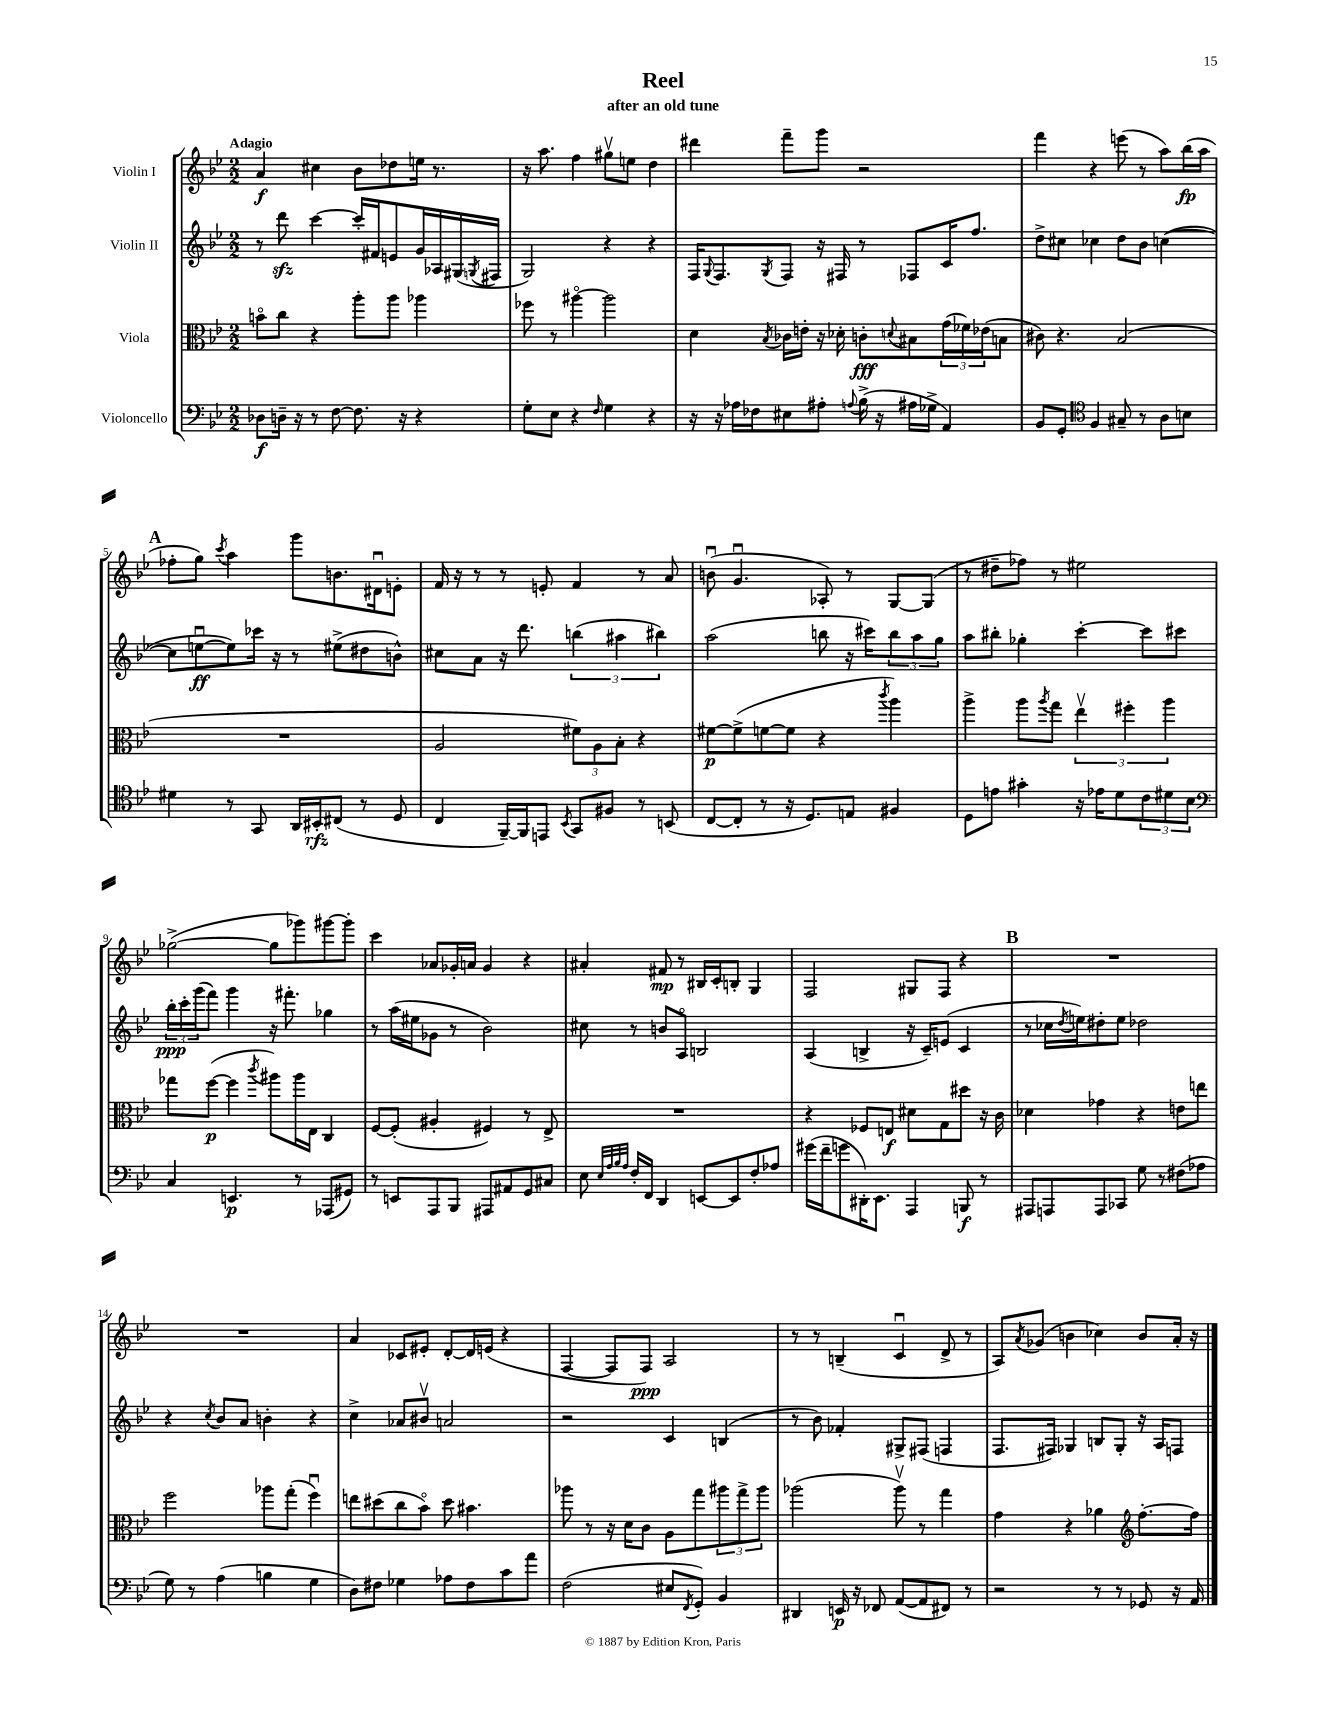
\header { title = "Reel" subtitle = "after an old tune" }
<<
\new StaffGroup <<
\new Staff = "s0" \with { instrumentName = "Violin I" } {
    \clef treble \key bes \major \numericTimeSignature \time 2/2 \tempo "Adagio"
    a'4\f cis''4 bes'8 des''8 e''16 r8. |
    r16 a''8. f''4 gis''8\upbow e''8 d''4 |
    dis'''4 f'''8-- g'''8 r2 |
    f'''4 r4 e'''8( r8 a''8) bes''16\fp( a''16 |
    \mark \markup { \bold "A" } fes''8-. g''8) \acciaccatura { c'''8 } a''4 g'''8 b'8. dis'16\downbow e'8-. |
    f'16 r16 r8 r8 e'8-. f'4 r8 a'8 |
    b'8\downbow( g'4.\downbow aes8-.) r8 g8~ g8( |
    r8 dis''8-- fes''8) r8 eis''2 |
    ges''2~->( ges''8 ges'''8) gis'''8~ gis'''8-. |
    c'''4 aes'8 ges'16-. a'16 ges'4 r4 |
    ais'4-. fis'8\mp r8 bis16 c'16-. b8-. g4 |
    f2 gis8 f8 r4 |
    \mark \markup { \bold "B" } R1 |
    R1 |
    a'4 ces'8 eis'8-. d'8~-. d'16 e'16( r4 |
    f4~ f8 f8\ppp) a2 |
    r8 r8 b4--( c'4\downbow d'8-> r8 |
    a8) \acciaccatura { a'8 } ges'8( b'4 ces''4) b'8 a'16-. r16 \bar "|." |
}
\new Staff = "s1" \with { instrumentName = "Violin II" } {
    \clef treble \key bes \major \numericTimeSignature \time 2/2
    r8 d'''8\sfz c'''4~ c'''16-. fis'16 e'8 g'16 aes16 gis16( \acciaccatura { g8 } fis16 |
    g2) r4 r4 |
    f16 \appoggiatura { g8 } f8. \acciaccatura { g8 } f8 r16 fis16 r8 fes8 c'16 f''8. |
    d''8-> cis''8 ces''4 d''8 bes'8 c''4~( |
    \mark \markup { \bold "A" } c''8 e''8~\downbow\ff e''8) ces'''16 r16 r8 eis''8->( dis''8 b'8-^) |
    cis''8 a'8 r16 d'''8. \tuplet 3/2 { b''4( ais''4 bis''4) } |
    a''2( b''8 r16 cis'''16) \tuplet 3/2 { b''8 a''8 g''8 } |
    a''8 bis''8-. ges''4-. c'''4~-. c'''8 cis'''8 |
    \tuplet 3/2 { bes''16-.\ppp c'''16-. g'''16( } f'''8) g'''4 r16 fis'''8.-. ges''4 |
    r8 a''16( eis''16 ges'8 r8 bes'2) |
    cis''8 r8 b'8 a8\flageolet b2 |
    a4( b4-> r16 c'16--) e'8( c'4 |
    \mark \markup { \bold "B" } r8 ces''16 \acciaccatura { d''8 } e''16) dis''8-. e''8 des''2 |
    r4 \acciaccatura { c''8 } bes'8 a'8 b'4-. r4 |
    c''4-> aes'8 bis'8\upbow a'2 |
    r2 c'4 b4( |
    r8 bes'8) fes'4-. gis8-> fis8( f4 |
    f8. fis16) ges4 b8 ges8-. r16 a16 f8 \bar "|." |
}
\new Staff = "s2" \with { instrumentName = "Viola" } {
    \clef alto \key bes \major \numericTimeSignature \time 2/2
    b'8\flageolet c''8 r4 a''8-. a''8 aes''4 |
    fes''8 r8 ais''4~\flageolet ais''2 |
    d'4 \acciaccatura { bes8 } ces'16 e'16-. r16 des'16-. c'8-.\fff \appoggiatura { d'8 } bis8 \tuplet 3/2 { g'16( fes'16) ees'16( } b8 |
    cis'8) r4. bes2( |
    \mark \markup { \bold "A" } R1 |
    a2 \tuplet 3/2 { fis'8) a8 bes8-. } r4 |
    fis'8~\p fis'8->( f'8~ f'8 r4 \acciaccatura { c'''8 } a''4) |
    a''4-> a''8 \acciaccatura { a''8 } g''8 \tuplet 3/2 { ees''4\upbow fis''4-. a''4 } |
    ges''8 f''8~\p( f''4 \acciaccatura { c'''8 } ais''8) ais''16 ees16 c4 |
    f8~ f8-.( ais4-. fis4) r8 ees8-> |
    R1 |
    r4 fes8 e8\f dis'8 g8 dis''8 r16 c'16 |
    \mark \markup { \bold "B" } des'4 ges'4 r4 e'8 e''8 |
    f''2 aes''8 g''8-.( f''4\downbow) |
    e''8 dis''8( c''8 bes'8\flageolet) dis''8 bis'4. |
    aes''8 r8 r16 d'16 c'8 a8 g''8 \tuplet 3/2 { ais''8 g''8-> ais''8 } |
    aes''2( aes''8\upbow) r8 g''4 |
    g'4 r4 aes'4 \clef treble f''8.~-. f''16 \bar "|." |
}
\new Staff = "s3" \with { instrumentName = "Violoncello" } {
    \clef bass \key bes \major \numericTimeSignature \time 2/2
    des8\f d16-- r16 r8 f8~ f8. r16 r4 |
    g8-. ees8 r4 \grace { f16 } g4 r4 |
    r16 r16 aes16 fes16 eis8 ais8-. \appoggiatura { a8 } bes16->( r16 ais16 ges16-> a,4) |
    bes,8 g,8-. \clef tenor f4 gis8-- r8 a8 b8 |
    \mark \markup { \bold "A" } dis'4 r8 g,8 a,16 bis,16-.\rfz cis8( r8 d8 |
    c4 f,16~--) f,16 e,8 \acciaccatura { bes,8 } g,8 fis8 r8 b,8( |
    c8~ c8-. r8 r16 d8.) e8 fis4 |
    d8 e'8 gis'4-. r16 ees'16 d'8 \tuplet 3/2 { c'8 dis'8 bes8 } |
    \clef bass c4 e,4.\p r8 aes,,8( gis,8) |
    r8 e,8 a,,8 bes,,8 ais,,8 ais,8 g,8 cis8 |
    ees8 \grace { ees32 a32 bes32 a32 } f16-. f,16 d,4 e,8~ e,8 f8-. aes8 |
    gis'16( f'16-- g'8 dis,16-.) ees,8. a,,4 b,,8\f r8 |
    \mark \markup { \bold "B" } ais,,8 a,,8 a,,8 ces,8 g8 r8 fis8( aes8 |
    g8) r8 a4( b4 g4 |
    d8) fis8 ges4 aes8 fis8 c'8 a'8 |
    f2( eis8 \acciaccatura { f,8 } g,8-.) bes,4 |
    dis,4 e,16\p r16 fes,8 a,8~( a,8 fis,8) r8 |
    r2 r8 r8 ges,8 r16 a,16 \bar "|." |
}
>>
>>
